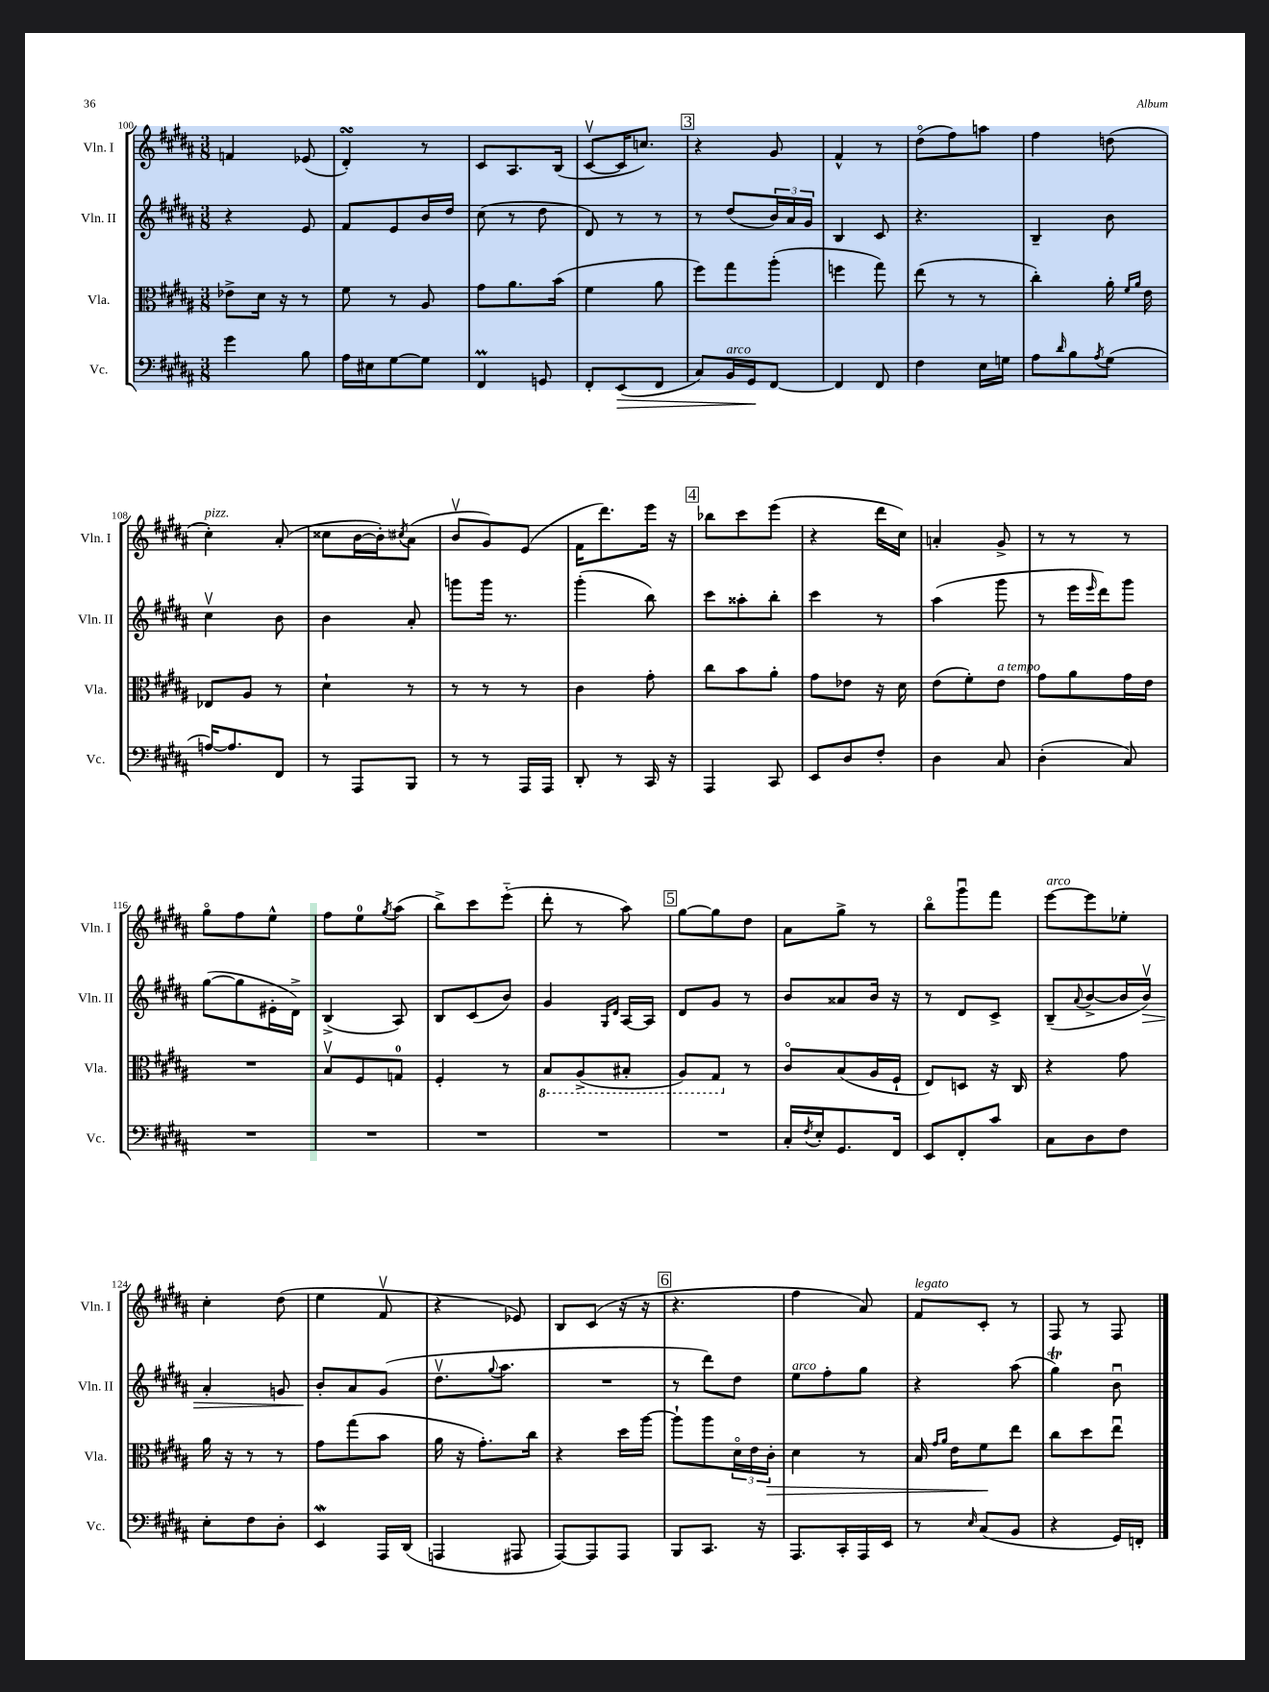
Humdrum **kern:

**kern	**kern	**kern	**kern
*staff4	*staff3	*staff2	*staff1
*clefF4	*clefC3	*clefG2	*clefG2
*k[f#c#g#d#a#]	*k[f#c#g#d#a#]	*k[f#c#g#d#a#]	*k[f#c#g#d#a#]
*M3/8	*M3/8	*M3/8	*M3/8
4g#\	8e-^\L	4r	4f/
.	16d#\Jk	.	.
.	16r	.	.
8B\	8r	8e/	(8e-/
=	=	=	=
16A#\LL	8f#\	8f#/L	4d#'/)
16E#\J	.	.	.
[8G#\	8r	8e/	.
8G#\]J	8A#/	16b/L	8r
.	.	16dd#/JJ	.
=	=	=	=
4FF#/	8g#\L	(8cc#\	8c#/L
.	8.a#\	8r	8.A#/
8GG/	.	8dd#\	.
.	(16b\Jk	.	(16B/Jk
=	=	=	=
8FF#'/L	4f#\	8d#/)	[8c#v/L
(8EE/	.	8r	16c#/]K
.	.	.	8.cc/J)
8FF#/J	8a#\	8r	.
=	=	=	=
8C#/L)	8ff#\L)	8r	4r
16BB/L	8gg#\	(8dd#/L	.
16GG#/J	.	.	.
[8FF#/J	(8aa#'\J	24b/L)	8g#/
.	.	24a#/	.
.	.	24g#/JJ	.
=	=	=	=
4FF#/]	4ff\	4B/	4f#^^/
8FF#/	8gg#\)	8c#/	8r
=	=	=	=
4F#\	(8ee\	4.r	(8dd#o\L
.	8r	.	8ff#\)
16E\LL	8r	.	8aa\J
16G\JJ	.	.	.
=	=	=	=
8A#\L	4cc#'\)	4B~/	4ff#\
16qqd#/	.	.	.
8B\	.	.	.
8qA#/	.	.	.
(8G#\J	16a#'\	8b\	(8dd\
.	16qqf#/LL	.	.
.	16qqa#/JJ	.	.
.	16e\	.	.
=	=	=	=
[16A/LK)	8E-/L	4cc#v\	4cc#'\)
8.A/]	.	.	.
.	8A#/J	.	.
8FF#/J	8r	8b\	(8a#'/
=	=	=	=
8r	4d#`\	4b\	8cc##\L
8AAA#/L	.	.	[16b\L
.	.	.	16b'\]J)
.	.	.	8qcc#/
8BBB/J	8r	8a#'/	(8a#\J
=	=	=	=
8r	8r	8ggg\L	8bv/L
8r	8r	16ggg\Jk	8g#/)
.	.	8.r	.
16AAA#/LL	8r	.	(8e/J
16AAA#/JJ	.	.	.
=	=	=	=
8DD#'/	4c#\	(4ggg#'\	16f#\LK
.	.	.	8.ddd#\)
8r	.	.	.
16CC#/	8g#'\	8bb\)	16eee\Jk
16r	.	.	16r
=	=	=	=
4AAA#/	8cc#\L	8ccc#\L	8bb-\L
.	8b\	8aa##'\	8ccc#\
8CC#/	8a#'\J	8bb'\J	(8eee\J
=	=	=	=
8EE/L	8g#\L	4ccc#\	4r
8D#/	8e-\J	.	.
8F#'/J	16r	8r	16ddd#\LL
.	16d#\	.	16cc#\JJ)
=	=	=	=
4D#\	(8e\L	(4aa#\	4a'/
.	8f#'\)	.	.
8C#/	8e\J	8ggg#\	8g#^/
=	=	=	=
(4D#'\	8g#\L	8r	8r
.	8a#\	16eee\LL	8r
.	.	16qqeee/	.
.	.	16ddd#\J)	.
8C#/)	16g#\L	8ggg#\J	8r
.	16e\JJ	.	.
=	=	=	=
4.r	4.r	([8gg#\L	8gg#o\L
.	.	8gg#\]	8ff#\
.	.	16e#'\L	8ee^^\J
.	.	16d#^\JJ)	.
=	=	=	=
4.r	8Bv/L	(4B^/	8ff#\L
.	8F#/	.	8ee\
.	.	.	8qgg#/
.	8G/J	8A#/)	(8aa#\J
=	=	=	=
4.r	4F#'/	8B/L	8bb^\L)
.	.	(8c#/	8ccc#\
.	8r	8b/J)	(8eee'~\J
=	=	=	=
4.r	8BB/L	4g#/	8ddd#'\
.	(8AA#^/	.	8r
.	.	16qqG#/LL	.
.	.	16qqd#/JJ	.
.	8BB#'/J	[16A#/LL	8aa#\)
.	.	16A#/]JJ	.
=	=	=	=
4.r	8AA#/L)	8d#/L	[8gg#\L
.	8GG#/J	8g#/J	8gg#\]
.	8r	8r	8dd#\J
=	=	=	=
16C#'/LL	8c#o/L	8b/L	8a#\L
8qF#/	.	.	.
16E'/J	.	.	.
8.GG#/	(8B/	8a##/	8gg#^\J
.	16A#/L	16b/Jk	8r
16FF#/Jk	16F#`/JJ	16r	.
=	=	=	=
8EE/L	8E/L)	8r	8bbo\L
8FF#'/	8D/J	8d#/L	8ggg#u\
8c#/J	16r	8c#^/J	8fff#\J
.	16C#/	.	.
=	=	=	=
8C#\L	4r	(8B~/L	[8eee\L
.	.	8qqa#/	.
8D#\	.	[8b^/	8eee\]
8F#\J	8g#\	16b/]L	8ee-'\J
.	.	16bv/JJ)	.
=	=	=	=
8E'\L	16a#\	4a#'/	4cc#'\
.	16r	.	.
8F#\	8r	.	.
8D#'\J	8r	8g/	(8dd#\
=	=	=	=
4EE/	8g#\L	8b'/L	4ee\
.	(8gg#\	8a#/	.
16AAA#/LL	8b\J	(8g#/J	8f#v/
(16DD#/JJ	.	.	.
=	=	=	=
4AAA/	16a#\	8.dd#v\L	4r
.	16r	.	.
.	8.g#'\L)	.	.
.	.	8qqgg#/	.
.	.	8.aa#\J	.
8AAA#/	.	.	8e-/)
.	16cc#\Jk	.	.
=	=	=	=
[8AAA#/L)	4r	4.r	8B/L
8AAA#/]	.	.	(8c#/J
8AAA#/J	16dd#\LL	.	16r
.	[16aa#\JJ	.	16r
=	=	=	=
8BBB/L	8aa#`\]L	8r	4.r
8.CC#/J	8aa#\	8ddd#\L)	.
.	24d#o\L	8dd#\J	.
.	24e\	.	.
16r	.	.	.
.	24c#'\JJ	.	.
=	=	=	=
8.AAA#/L	4d#\	8ee\L	4ff#\
.	.	8ff#'\	.
16CC#'/L	.	.	.
16AAA#/	8r	8gg#\J	8a#/)
16EE/JJ	.	.	.
=	=	=	=
8r	16B/	4r	8f#/L
.	16qqg#/LL	.	.
.	16qqa#/JJ	.	.
.	16e\LK	.	.
16qqE/	.	.	.
(8C#/L	8f#\	.	8c#'/J
8BB/J	8ee\J	(8aa#\	8r
=	=	=	=
4r	8cc#\L	4gg#\)	8F#/
.	8dd#\	.	8r
16GG#/LL)	8eeu\J	8bu\	8F#/
16FF'/JJ	.	.	.
==	==	==	==
*-	*-	*-	*-
